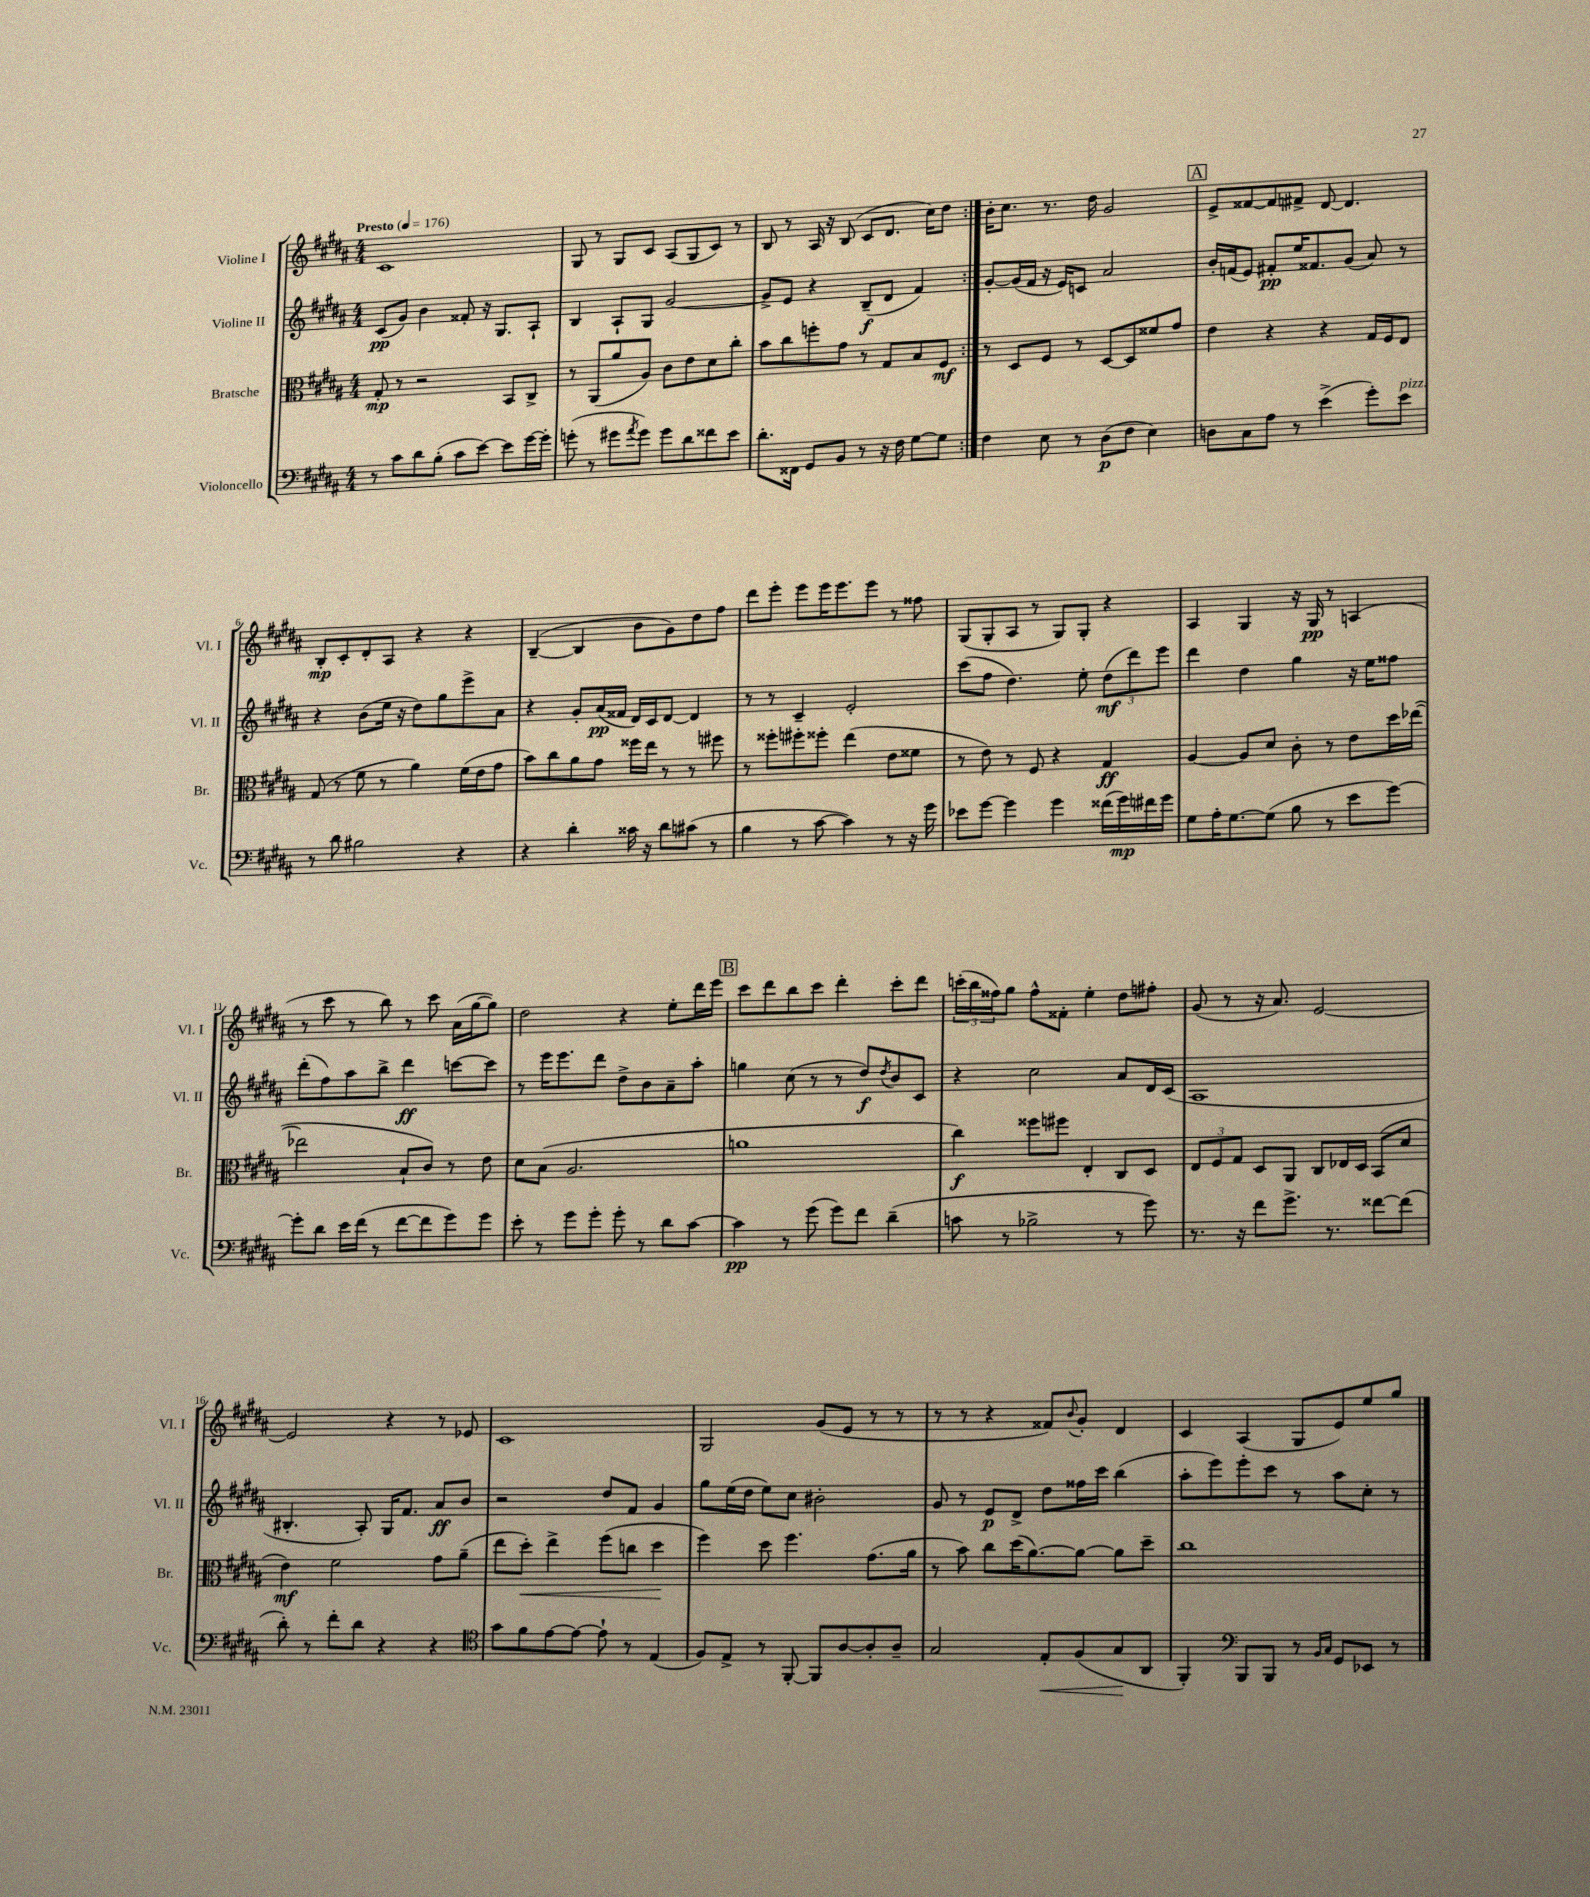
<<
\new StaffGroup <<
\new Staff = "s0" \with { instrumentName = "Violine I" shortInstrumentName = "Vl. I" } {
    \clef treble \key b \major \numericTimeSignature \time 4/4 \tempo "Presto" 4 = 176
    \repeat volta 2 { cis'1 |
    gis8 r8 gis8 cis'8 ais8( gis8 cis'8) r8 |
    b8 r8 ais16 r16 b8( cis'8 dis'8. cis''16) dis''8 | }
    b'16-. cis''8. r8. dis''16 gis'2 |
    \mark \markup { \box "A" } e'8-> fisis'8~ fisis'8 fis'8-> dis'8~ dis'4. |
    b8-.\mp cis'8-. dis'8-. ais8 r4 r4 |
    b4~--( b4 b'8 gis'8) dis''8 fis''8 |
    dis'''8 e'''8-. e'''8 e'''16 e'''8. e'''8 r8 fisis''8 |
    gis8( gis8-. ais8 r8 gis8) gis8-. r4 |
    ais4 gis4 r16 gis16\pp r8 a4( |
    r8 cis'''8 r8 b''8) r8 cis'''8 ais'16( gis''16~ gis''8) |
    dis''2 r4 e''8-. dis'''16 e'''16 |
    \mark \markup { \box "B" } cis'''8 dis'''8 b''8 cis'''8 dis'''4-. cis'''8-. dis'''8 |
    \tuplet 3/2 { c'''16-.( b''16 fisis''16) } gis''8 fisis''8-^ fisis'8-. e''4-. dis''8 fis''8-. |
    gis'8( r8 r16 ais'8.) e'2~ |
    e'2 r4 r8 ees'8 |
    cis'1 |
    gis2 gis'8( e'8 r8 r8 |
    r8 r8 r4 fisis'8) \appoggiatura { b'8 } gis'8-. dis'4 |
    cis'4 ais4( gis8 e'8) e''8 gis''8 \bar "|." |
}
\new Staff = "s1" \with { instrumentName = "Violine II" shortInstrumentName = "Vl. II" } {
    \clef treble \key b \major \numericTimeSignature \time 4/4
    \repeat volta 2 { cis'8\pp( gis'8) b'4 fisis'8-. r16 gis8. ais8-! |
    b4 ais8-! gis8 gis'2~ |
    gis'8-> e'8 r4 b8--\f( dis'8 fis'4) | }
    gis'8~-. gis'16( fis'16 r16 e'16) c'8 ais'2 |
    \mark \markup { \box "A" } b'16-. f'16( e'8) fis'8-.\pp e''16 fisis'8. gis'8( ais'8) r8 |
    r4 b'8( e''16 r16 dis''8) gis''8 e'''8-> ais'8 |
    r4 gis'8-. ais'16\pp( fisis'16 dis'16) cis'16 dis'8~ dis'4 |
    r8 r8 cis'4-- e'2-. |
    cis'''8( fis''8 dis''4.) e''8-. \tuplet 3/2 { dis''8\mf( dis'''8) e'''8 } |
    dis'''4 dis''4 gis''4 r16 e''16 fisis''8 |
    dis'''8-.( fis''8) ais''8 b''8-> dis'''4\ff c'''8~ c'''8 |
    r8 e'''16 e'''8. dis'''8 dis''8-> b'8 ais'8-- ais''8-. |
    \mark \markup { \box "B" } g''4 cis''8( r8 r8 dis''8\f) \acciaccatura { dis''8 } b'8 cis'8 |
    r4 cis''2 ais'8 dis'16 cis'16( |
    ais1 |
    bis4.-. ais8-.) gis16 fis'8. ais'8\ff b'8 |
    r2 dis''8 fis'8 gis'4 |
    gis''8 e''16( dis''16 e''8) cis''8 bis'2-. |
    gis'8 r8 e'8\p dis'8-> dis''8 fisis''16 cis'''16 b''4( |
    ais''8-. e'''8) e'''8-. cis'''8 r8 ais''8 cis''8-. r8 \bar "|." |
}
\new Staff = "s2" \with { instrumentName = "Bratsche" shortInstrumentName = "Br." } {
    \clef alto \key b \major \numericTimeSignature \time 4/4
    \repeat volta 2 { gis8-.\mp r8 r2 b,8 cis8-> |
    r8 ais,8( ais'8 ais8) cis'8 e'8 dis'8 cis''8-. |
    b'8 cis''8 f''8-. gis'8 r8 gis8 b8 fis8\mf | }
    r8 dis8 fis8 r8 dis8~ dis8 fisis'8 gis'8 |
    \mark \markup { \box "A" } e'4 r4 r4 gis16 fis16 e8 |
    gis8( r8 fis'8 r8 ais'4) fis'16( e'16 gis'8 |
    b'8) cis''8 ais'8 gis'8 fisis''16 e''16 r8 r8 fis''8 |
    r8 fisis''8-. fis''8-. fisis''8-. e''4( e'8 fisis'8 |
    r8 e'8) r8 fis8 r4 gis4\ff |
    ais4~ ais8 dis'8 cis'8-. r8 e'8 dis''16 ees''16~( |
    ees''2 b8-! cis'8) r8 e'8 |
    dis'8 b8( ais2. |
    \mark \markup { \box "B" } a'1 |
    cis''4\f) fisis''8 fis''8 e4-. cis8 dis8 |
    \tuplet 3/2 { e8 fis8 gis8 } dis8 ais,8 cis8 ees16 dis16 b,8( dis'8 |
    e'4\mf) fis'2 gis'8 ais'8--( |
    e''8 dis''8-.\<) e''4-> fis''8( c''8 dis''4\! |
    fis''4) dis''8 fis''4. gis'8.( ais'16 |
    r8 b'8) cis''8 dis''16( ais'8.~) ais'8~ ais'8 dis''8-- |
    cis''1 \bar "|." |
}
\new Staff = "s3" \with { instrumentName = "Violoncello" shortInstrumentName = "Vc." } {
    \clef bass \key b \major \numericTimeSignature \time 4/4
    \repeat volta 2 { r8 cis'8 dis'8 b8-.( cis'8 e'8~) e'8 gis'16~ gis'16-. |
    g'8-.( r8 gis'8 \acciaccatura { ais'8 } gis'8) gis'8 dis'8 fisis'8 e'8 |
    dis'8.-. fisis,16 gis,8 b,8 r8 r16 fis16 gis8~ gis8 | }
    fis4 e8 r8 dis8\p( fis8 e4) |
    \mark \markup { \box "A" } d8 cis8 ais8 r8 e'4->( gis'8-.) e'8^\markup { \italic "pizz." } |
    r8 dis'8 bis2 r4 |
    r4 dis'4-. cisis'16 r16 dis'8 cis'8( r8 |
    b4 r8 cis'8~ cis'4) r8 r16 gis'16 |
    ees'8 gis'8~ gis'4 gis'4 fisis'16( gis'16\mp) fis'16 gis'16 |
    gis8 ais16-. gis8.~ gis8( b8 r8 e'8 gis'8~) |
    gis'8-. dis'8 e'16 fis'16( r8 fis'8~ fis'8 gis'8) gis'8 |
    e'8-. r8 gis'8 gis'8-. gis'8-. r8 dis'8 cis'8~ |
    \mark \markup { \box "B" } cis'4\pp r8 gis'8( gis'8) fis'8 dis'4--( |
    c'8 r8 bes2-> r8 gis'8) |
    r8. r16 fis'8 gis'8.-> r8. fisis'8~ fisis'8( |
    dis'8-.) r8 fis'8-. dis'8 r4 r4 |
    \clef tenor gis'8 fis'8 e'8~ e'8~ e'8-! r8 e4( |
    fis8) e8-> r8 fis,8~-. fis,8 ais8~ ais8-. ais8-- |
    gis2 e8-.\< fis8( gis8\! ais,8 |
    fis,4-.) \clef bass b,,8 b,,8 r8 \grace { b,16 cis16 } gis,8 ees,8 r8 \bar "|." |
}
>>
>>
